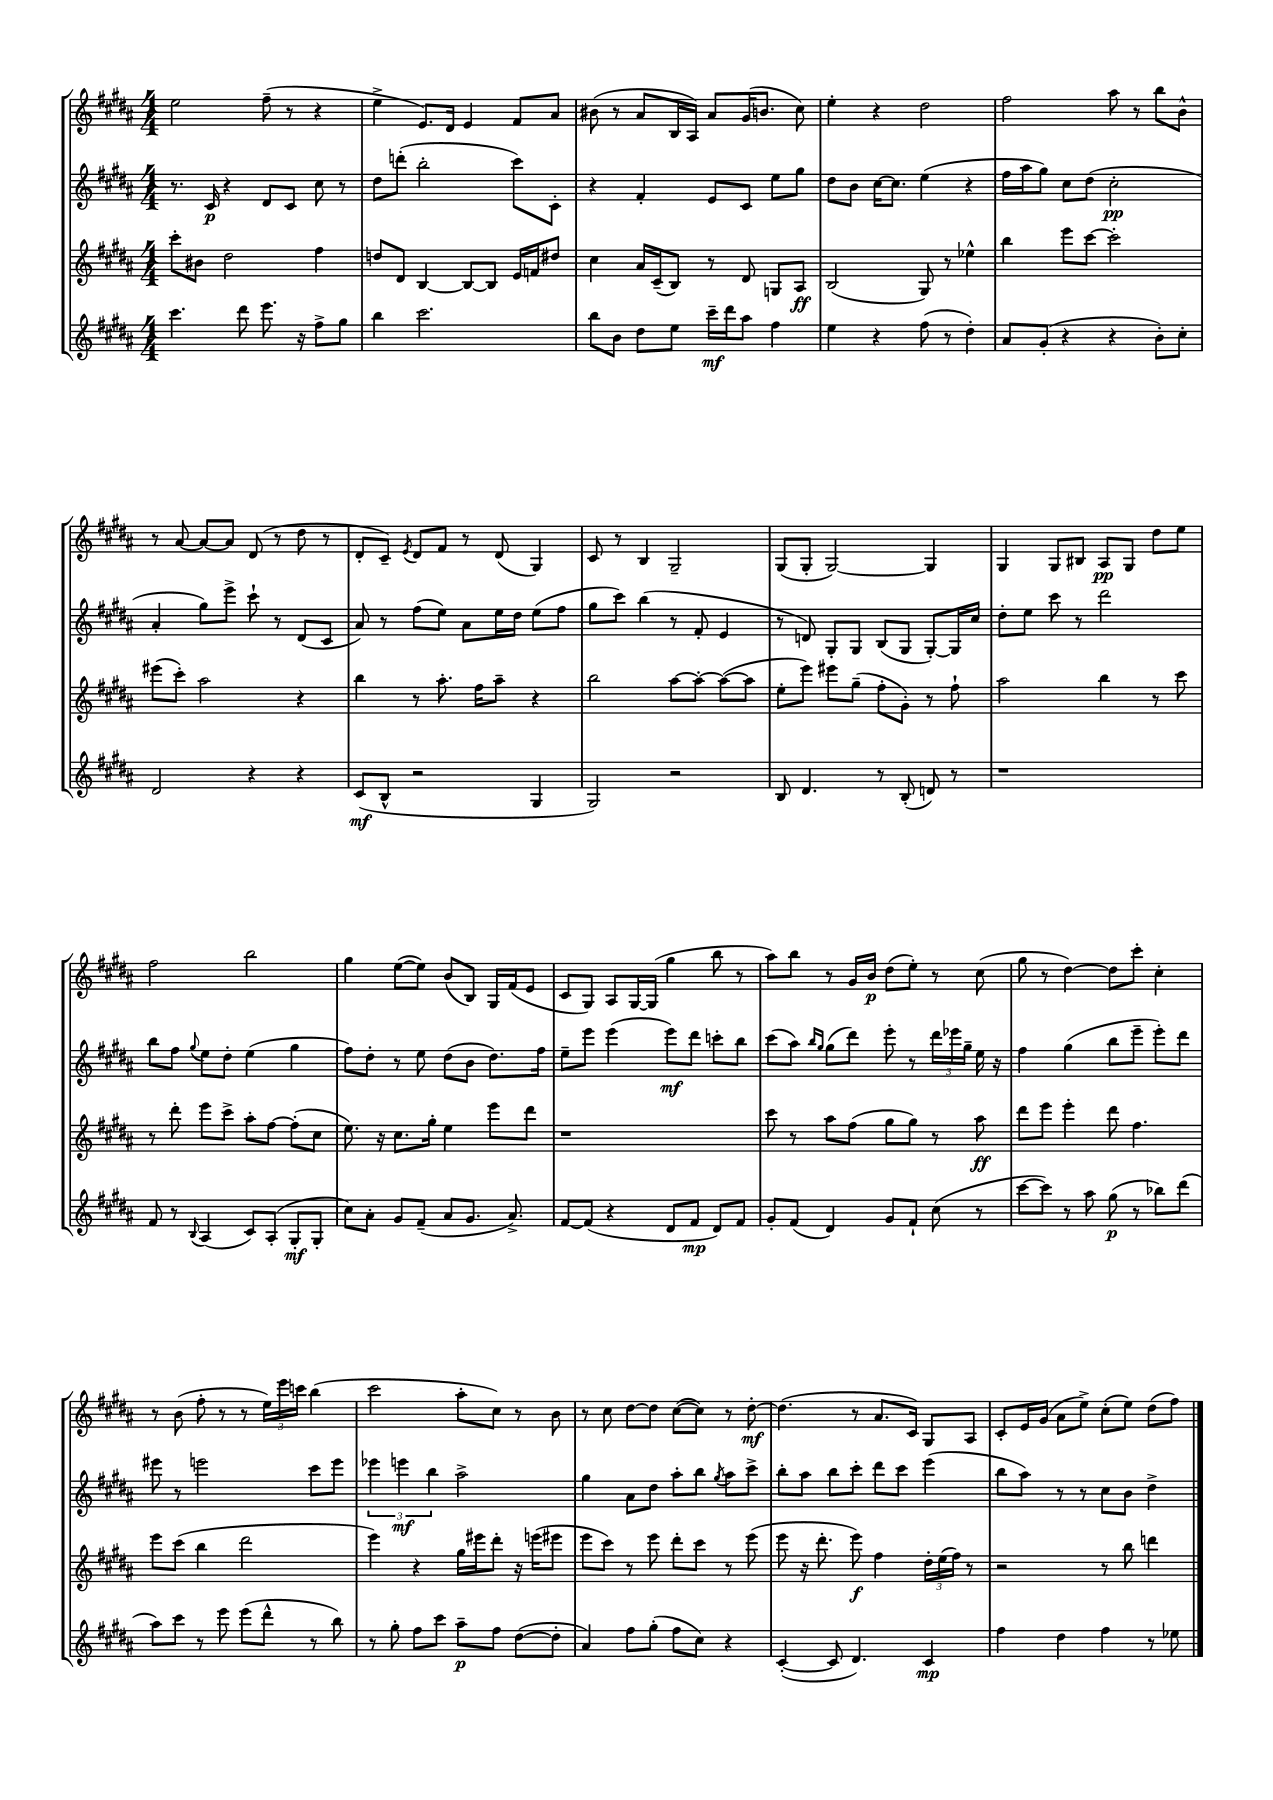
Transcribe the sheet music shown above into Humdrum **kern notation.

**kern	**dynam	**kern	**dynam	**kern	**dynam	**kern	**dynam
*part4	*part4	*part3	*part3	*part2	*part2	*part1	*part1
*staff4	*staff4	*staff3	*staff3	*staff2	*staff2	*staff1	*staff1
*clefG2	*	*clefG2	*	*clefG2	*	*clefG2	*
*k[f#c#g#d#a#]	*	*k[f#c#g#d#a#]	*	*k[f#c#g#d#a#]	*	*k[f#c#g#d#a#]	*
*M4/4	*	*M4/4	*	*M4/4	*	*M4/4	*
=113	=113	=113	=113	=113	=113	=113	=113
4.ccc#\	.	8ccc#'\L	.	8.r	.	2ee\	.
.	.	8b#X\J	.	.	.	.	.
.	.	.	.	16c#/	p	.	.
.	.	2dd#\	.	4r	.	.	.
8ddd#\	.	.	.	.	.	.	.
8.eee\	.	.	.	8d#/L	.	(8ff#~\	.
.	.	.	.	8c#/J	.	8r	.
16r	.	.	.	.	.	.	.
8ff#^\L	.	4ff#\	.	8cc#\	.	4r	.
8gg#\J	.	.	.	8r	.	.	.
=114	=114	=114	=114	=114	=114	=114	=114
4bb\	.	8ddn/L	.	8dd#\L	.	4ee^\	.
.	.	8d#/J	.	(8dddn'\J	.	.	.
2.ccc#\	.	[4B/	.	2bb'\	.	8.e/L)	.
.	.	.	.	.	.	16d#/Jk	.
.	.	8B/L_	.	.	.	4e/	.
.	.	8B/J]	.	.	.	.	.
.	.	16e/LL	.	8ccc#\L)	.	8f#/L	.
.	.	16fn/J	.	.	.	.	.
.	.	8dd#X/J	.	8c#'\J	.	8a#/J	.
=115	=115	=115	=115	=115	=115	=115	=115
8bb\L	.	4cc#\	.	4r	.	(8b#X\	.
8b\J	.	.	.	.	.	8r	.
8dd#\L	.	16a#/LL	.	4f#'/	.	8a#/L	.
.	.	(16c#~/J	.	.	.	.	.
8ee\J	.	8B/J)	.	.	.	16B/L	.
.	.	.	.	.	.	16A#/JJ)	.
16ccc#~\LL	mf	8r	.	8e/L	.	8a#/L	.
16ddd#\J	.	.	.	.	.	.	.
8aa#\J	.	8d#/	.	8c#/J	.	(16g#/K	.
.	.	.	.	.	.	8.bn/J	.
4ff#\	.	8Gn/L	.	8ee\L	.	.	.
.	.	8A#/J	ff	8gg#\J	.	8cc#\)	.
=116	=116	=116	=116	=116	=116	=116	=116
4ee\	.	(2B/	.	8dd#\L	.	4ee'\	.
.	.	.	.	8b\J	.	.	.
4r	.	.	.	[16cc#\KL	.	4r	.
.	.	.	.	8.cc#\J]	.	.	.
(8ff#\	.	8G#/)	.	(4ee\	.	2dd#\	.
8r	.	8r	.	.	.	.	.
4dd#'\)	.	4ee-X^^\	.	4r	.	.	.
=117	=117	=117	=117	=117	=117	=117	=117
8a#/L	.	4bb\	.	16ff#\LL	.	2ff#\	.
.	.	.	.	16aa#\J	.	.	.
(8g#'/J	.	.	.	8gg#\J)	.	.	.
4r	.	8eee\L	.	8cc#\L	.	.	.
.	.	[8ccc#\J	.	(8dd#\J	.	.	.
4r	.	2ccc#'\]	.	2cc#'\	pp	8aa#\	.
.	.	.	.	.	.	8r	.
8b'\L)	.	.	.	.	.	8bb\L	.
8cc#'\J	.	.	.	.	.	8b^^\J	.
!!LO:LB:g=z
=118	=118	=118	=118	=118	=118	=118	=118
2d#/	.	(8eee#X\L	.	4a#'/	.	8r	.
.	.	8ccc#'\J)	.	.	.	[8a#/	.
.	.	2aa#\	.	8gg#\L)	.	8a#/L_	.
.	.	.	.	8eee^\J	.	8a#/J]	.
4r	.	.	.	8ccc#`\	.	(8d#/	.
.	.	.	.	8r	.	8r	.
4r	.	4r	.	(8d#/L	.	8dd#\	.
.	.	.	.	8c#/J	.	8r	.
=119	=119	=119	=119	=119	=119	=119	=119
(8c#/L	mf	4bb\	.	8a#/)	.	8d#'/L	.
8B^^/J	.	.	.	8r	.	8c#~/J)	.
.	.	.	.	.	.	8qe/	.
2r	.	8r	.	(8ff#\L	.	8d#/L	.
.	.	8.aa#'\	.	8ee\J)	.	8f#/J	.
.	.	.	.	8a#\L	.	8r	.
.	.	16ff#\KL	.	.	.	.	.
.	.	8aa#~\J	.	16ee\L	.	(8d#/	.
.	.	.	.	16dd#\JJ	.	.	.
4G#/	.	4r	.	(8ee\L	.	4G#/)	.
.	.	.	.	8ff#\J	.	.	.
=120	=120	=120	=120	=120	=120	=120	=120
2G#/)	.	2bb\	.	8gg#\L	.	8c#/	.
.	.	.	.	8ccc#\J)	.	8r	.
.	.	.	.	(4bb\	.	4B/	.
2r	.	[8aa#\L	.	8r	.	2G#~/	.
.	.	8aa#'\J_	.	8f#'/	.	.	.
.	.	(8aa#\L_	.	4e/	.	.	.
.	.	8aa#\J]	.	.	.	.	.
=121	=121	=121	=121	=121	=121	=121	=121
8B/	.	8ee'\L	.	8r	.	(8G#/L	.
4.d#/	.	8eee\J)	.	8dn/)	.	8G#'/J	.
.	.	8eee#X\L	.	8G#'/L	.	[2G#/)	.
.	.	(8gg#~\J	.	8G#/J	.	.	.
8r	.	8ff#'\L	.	(8B/L	.	.	.
(8B'/	.	8g#'\J)	.	8G#/J	.	.	.
8dn/)	.	8r	.	[8G#'/L)	.	4G#/]	.
8r	.	8ff#`\	.	16G#/L]	.	.	.
.	.	.	.	16cc#/JJ	.	.	.
=122	=122	=122	=122	=122	=122	=122	=122
1r	.	2aa#\	.	8dd#'\L	.	4G#/	.
.	.	.	.	8ee\J	.	.	.
.	.	.	.	8ccc#\	.	8G#/L	.
.	.	.	.	8r	.	8B#X/J	.
.	.	4bb\	.	2ddd#\	.	8A#/L	pp
.	.	.	.	.	.	8G#/J	.
.	.	8r	.	.	.	8dd#\L	.
.	.	8ccc#\	.	.	.	8ee\J	.
!!LO:LB:g=z
=123	=123	=123	=123	=123	=123	=123	=123
8f#/	.	8r	.	8bb\L	.	2ff#\	.
8r	.	8ddd#'\	.	8ff#\J	.	.	.
8qqB/	.	.	.	8qqgg#/	.	.	.
(4A#/	.	8eee\L	.	8ee\L	.	.	.
.	.	8ccc#^\J	.	8dd#'\J	.	.	.
8c#/L)	.	8aa#'\L	.	(4ee\	.	2bb\	.
(8A#'/J	.	[8ff#\J	.	.	.	.	.
8G#'/L	mf	(8ff#'\L]	.	4gg#\	.	.	.
8G#'/J	.	8cc#\J	.	.	.	.	.
=124	=124	=124	=124	=124	=124	=124	=124
8cc#\L)	.	8.ee\)	.	8ff#\L)	.	4gg#\	.
8a#'\J	.	.	.	8dd#'\J	.	.	.
.	.	16r	.	.	.	.	.
8g#/L	.	8.cc#\L	.	8r	.	([8ee\L	.
(8f#~/J	.	.	.	8ee\	.	8ee\J])	.
.	.	16gg#'\Jk	.	.	.	.	.
8a#/L	.	4ee\	.	(8dd#\L	.	(8b/L	.
8.g#/J	.	.	.	8b\J	.	8B/J)	.
.	.	8eee\L	.	8.dd#\L)	.	16G#/LL	.
8.a#^/)	.	.	.	.	.	(16f#/J	.
.	.	8ddd#\J	.	.	.	8e/J	.
.	.	.	.	16ff#\Jk	.	.	.
=125	=125	=125	=125	=125	=125	=125	=125
[8f#/L	.	1r	.	8ee~\L	.	8c#/L	.
(8f#/J]	.	.	.	8eee\J	.	8G#/J)	.
4r	.	.	.	(4eee\	.	8A#/L	.
.	.	.	.	.	.	[16G#/L	.
.	.	.	.	.	.	(16G#/JJ]	.
8d#/L	.	.	.	8eee\L)	mf	4gg#\	.
8f#/J	mp	.	.	8ddd#\J	.	.	.
8d#/L)	.	.	.	8cccn'\L	.	8bb\	.
8f#/J	.	.	.	8bb\J	.	8r	.
=126	=126	=126	=126	=126	=126	=126	=126
8g#'/L	.	8ccc#\	.	(8ccc#\L	.	8aa#\L)	.
(8f#/J	.	8r	.	8aa#\J)	.	8bb\J	.
.	.	.	.	16qqbb/LL	.	.	.
.	.	.	.	16qqgg#/JJ	.	.	.
4d#/)	.	8aa#\L	.	(8gg#\L	.	8r	.
.	.	(8ff#\J	.	8ddd#\J)	.	16g#/LL	.
.	.	.	.	.	.	16b/JJ	p
8g#/L	.	8gg#\L	.	8eee'\	.	(8dd#\L	.
8f#`/J	.	8gg#\J)	.	8r	.	8ee'\J)	.
(8cc#\	.	8r	.	24ddd#\LL	.	8r	.
.	.	.	.	24eee-X\	.	.	.
.	.	.	.	24gg#~\JJ	.	.	.
8r	.	8aa#\	ff	16ee\	.	(8cc#\	.
.	.	.	.	16r	.	.	.
=127	=127	=127	=127	=127	=127	=127	=127
[8ccc#\L	.	8ddd#\L	.	4ff#\	.	8gg#\	.
8ccc#\J])	.	8eee\J	.	.	.	8r	.
8r	.	4eee'\	.	(4gg#\	.	[4dd#\)	.
8aa#\	.	.	.	.	.	.	.
(8gg#\	p	8ddd#\	.	8bb\L	.	8dd#\L]	.
8r	.	4.ff#\	.	8eee~\J	.	8ccc#'\J	.
8bb-X\L)	.	.	.	8eee'\L)	.	4cc#'\	.
(8ddd#\J	.	.	.	8ddd#\J	.	.	.
!!LO:LB:g=z
=128	=128	=128	=128	=128	=128	=128	=128
8aa#\L)	.	8eee\L	.	8eee#X\	.	8r	.
8ccc#\J	.	(8ccc#\J	.	8r	.	(8b\	.
8r	.	4bb\	.	2eeen\	.	8ff#'\	.
8eee\	.	.	.	.	.	8r	.
(8eee\L	.	2ddd#\	.	.	.	8r	.
8ddd#^^\J	.	.	.	.	.	24ee\LL)	.
.	.	.	.	.	.	24eee\	.
.	.	.	.	.	.	24cccn\JJ	.
8r	.	.	.	8ccc#\L	.	(4bb\	.
8bb\)	.	.	.	8eee\J	.	.	.
=129	=129	=129	=129	=129	=129	=129	=129
8r	.	4eee\)	.	6eee-X\	.	2ccc#\	.
8gg#'\	.	.	.	.	.	.	.
.	.	.	.	6eeen\	mf	.	.
8ff#\L	.	4r	.	.	.	.	.
.	.	.	.	6bb\	.	.	.
8ccc#\J	.	.	.	.	.	.	.
8aa#~\L	p	16gg#\LL	.	2aa#^\	.	8aa#'\L	.
.	.	16eee#X\J	.	.	.	.	.
8ff#\J	.	8ddd#'\J	.	.	.	8cc#\J)	.
([8dd#\L	.	16r	.	.	.	8r	.
.	.	(16eeen\KL	.	.	.	.	.
8dd#'\J]	.	8eee#X\J	.	.	.	8b\	.
=130	=130	=130	=130	=130	=130	=130	=130
4a#/)	.	8eee\L	.	4gg#\	.	8r	.
.	.	8ccc#\J)	.	.	.	8cc#\	.
8ff#\L	.	8r	.	8a#\L	.	[8dd#\L	.
(8gg#'\J	.	8eee\	.	8dd#\J	.	8dd#\J]	.
8ff#\L	.	8ddd#'\L	.	8aa#'\L	.	([8cc#\L	.
8cc#\J)	.	8ccc#\J	.	8bb\J	.	8cc#\J])	.
.	.	.	.	8qgg#/	.	.	.
4r	.	8r	.	8aa#\L	.	8r	.
.	.	(8eee\	.	8ccc#^\J	.	[8dd#'\	mf
=131	=131	=131	=131	=131	=131	=131	=131
([4c#'/	.	8eee\	.	8bb'\L	.	(4.dd#\]	.
.	.	16r	.	8aa#\J	.	.	.
.	.	8.ddd#'\	.	.	.	.	.
8c#/]	.	.	.	8bb\L	.	.	.
4.d#/)	.	8eee\)	f	8ccc#'\J	.	8r	.
.	.	4ff#\	.	8ddd#\L	.	8.a#/L	.
.	.	.	.	8ccc#\J	.	.	.
.	.	.	.	.	.	16c#/Jk)	.
4c#/	mp	24dd#'\LL	.	(4eee\	.	8G#/L	.
.	.	(24ee\	.	.	.	.	.
.	.	24ff#\JJ)	.	.	.	.	.
.	.	8r	.	.	.	8A#/J	.
=132	=132	=132	=132	=132	=132	=132	=132
4ff#\	.	2r	.	8bb\L	.	8c#'/L	.
.	.	.	.	8aa#\J)	.	16e/L	.
.	.	.	.	.	.	(16g#/JJ	.
4dd#\	.	.	.	8r	.	8a#\L	.
.	.	.	.	8r	.	8ee^\J)	.
4ff#\	.	8r	.	8cc#\L	.	(8cc#'\L	.
.	.	8bb\	.	8b\J	.	8ee\J)	.
8r	.	4dddn\	.	4dd#^\	.	(8dd#\L	.
8ee-X\	.	.	.	.	.	8ff#\J)	.
==	==	==	==	==	==	==	==
*-	*-	*-	*-	*-	*-	*-	*-
